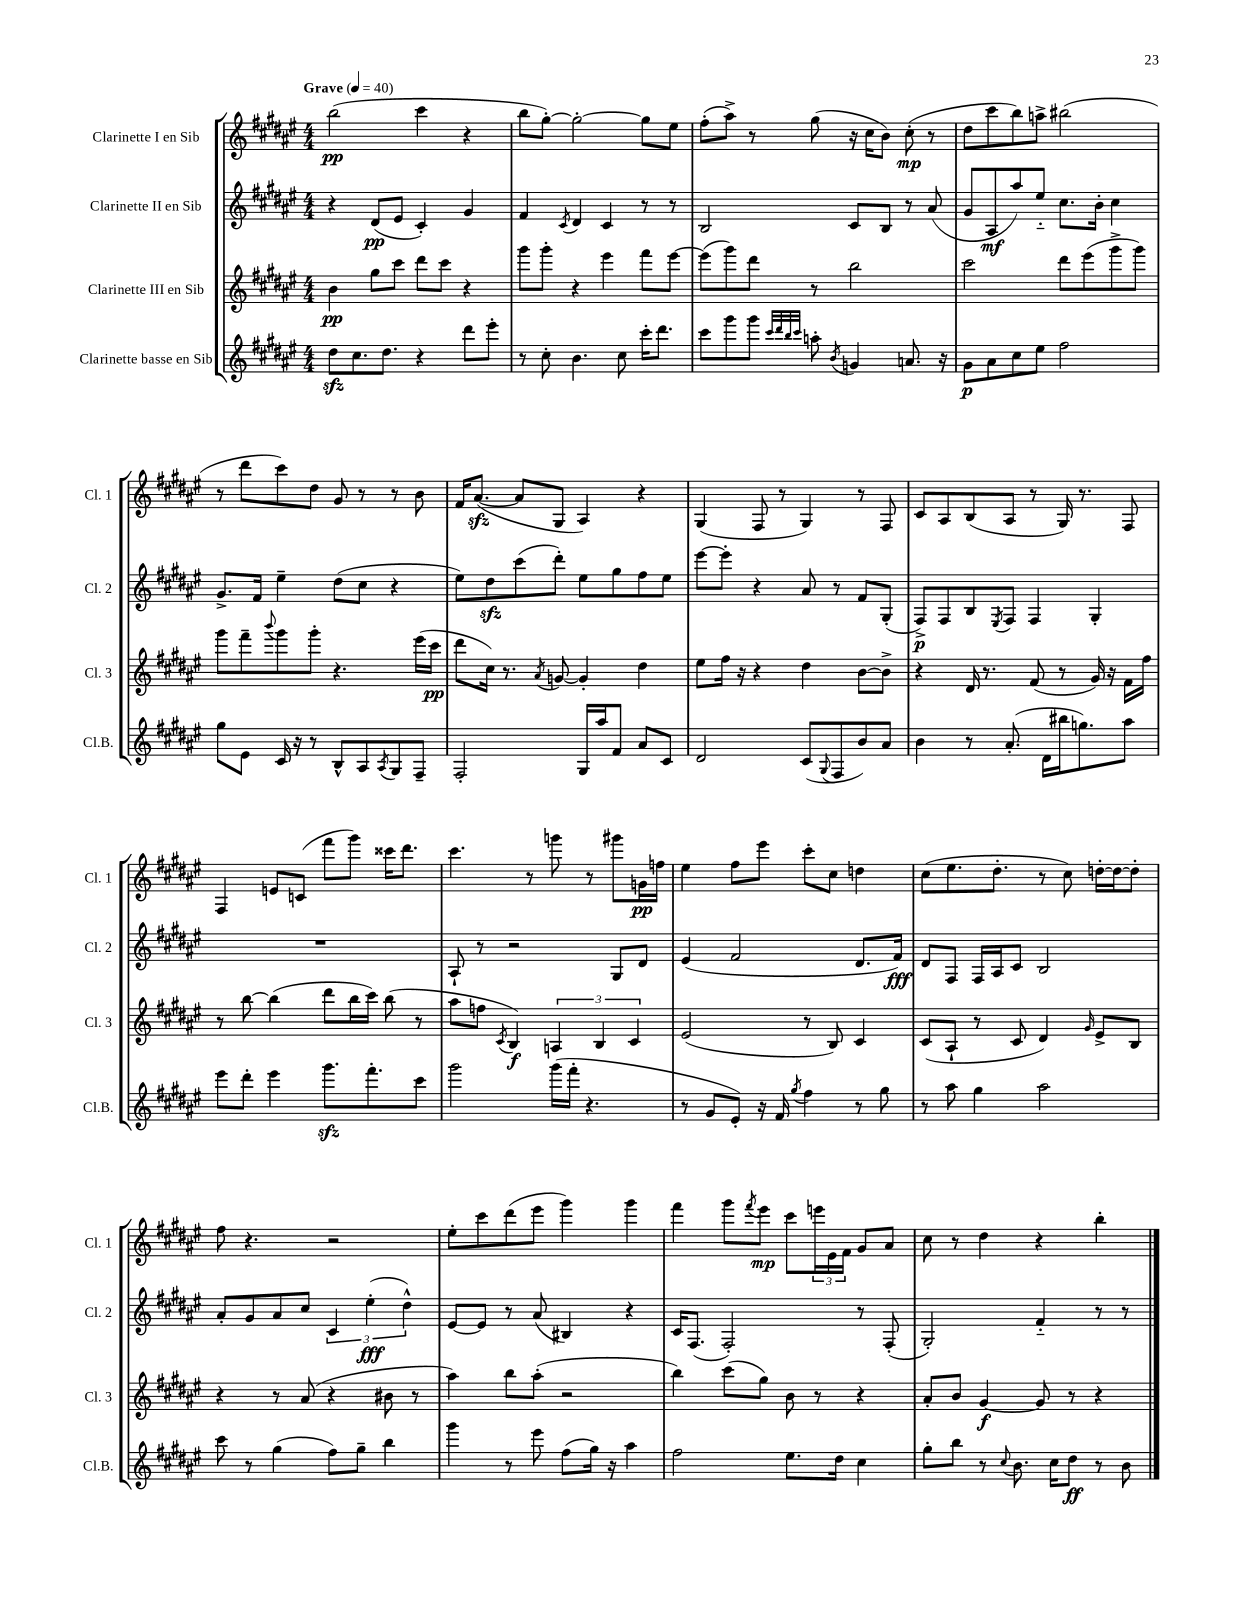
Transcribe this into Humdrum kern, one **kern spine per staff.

**kern	**kern	**kern	**kern
*staff4	*staff3	*staff2	*staff1
*clefG2	*clefG2	*clefG2	*clefG2
*k[f#c#g#d#a#e#]	*k[f#c#g#d#a#e#]	*k[f#c#g#d#a#e#]	*k[f#c#g#d#a#e#]
*M4/4	*M4/4	*M4/4	*M4/4
*MM40	*MM40	*MM40	*MM40
8dd#	4b	4r	(2bb
8.cc#	.	.	.
.	8gg#	(8d#	.
8.dd#	.	.	.
.	8ccc#	8e#	.
4r	8ddd#	4c#')	4ccc#
.	8ccc#	.	.
8ddd#	4r	4g#	4r
8eee#'	.	.	.
=	=	=	=
8r	8ggg#	4f#	8bb
8cc#'	8ggg#'	.	[8gg#')
.	.	8qc#	.
4.b	4r	4d#	2gg#'_
.	4eee#	4c#	.
8cc#	.	.	.
16ccc#'	8fff#	8r	8gg#]
8.ddd#	.	.	.
.	[8eee#	8r	8ee#
=	=	=	=
8ccc#	(8eee#]	2B	(8ff#'
8ggg#	8ggg#)	.	8aa#^)
8ggg#	8ddd#	.	8r
32qqccc#	.	.	.
32qqddd#	.	.	.
32qqbb	.	.	.
32qqccc#	.	.	.
8aa'	8r	.	(8gg#
8qb	.	.	.
4g	2bb	8c#	16r
.	.	.	16cc#
.	.	8B	8b)
8.a	.	8r	(8cc#'
.	.	(8a#	8r
16r	.	.	.
=	=	=	=
8g#	2ccc#	8g#	8dd#
8a#	.	8A#	8ccc#
8cc#	.	8aa#)	8bb)
8ee#	.	8ee#'~	8aa^
2ff#	8ddd#	8.cc#	(2bb#
.	(8eee#	.	.
.	.	16b'	.
.	8ggg#^	4cc#	.
.	8ggg#)	.	.
=	=	=	=
8gg#	8ggg#	8.g#^	8r
8e#	8fff#~	.	8ddd#
.	.	16f#	.
.	8qqbbb	.	.
16c#	8ggg#	4ee#~	8ccc#)
16r	.	.	.
8r	8ggg#'	.	8dd#
8B^^	4.r	(8dd#	8g#
8A#	.	8cc#	8r
8qA#	.	.	.
8G#	.	4r	8r
8F#~	(16eee#	.	8b
.	16ccc#	.	.
=	=	=	=
2F#'	8ddd#	8ee#)	16f#
.	.	.	([8.a#
.	16cc#)	8dd#	.
.	8.r	.	.
.	.	(8ccc#	8a#]
.	8qa#	.	.
.	[8g	8ddd#')	8G#
16G#	4g']	8ee#	4A#)
16aa#	.	.	.
8f#	.	8gg#	.
8a#	4dd#	8ff#	4r
8c#	.	8ee#	.
=	=	=	=
2d#	8ee#	[8eee#	(4G#
.	16ff#	8eee#']	.
.	16r	.	.
.	4r	4r	8F#
.	.	.	8r
(8c#	4dd#	8a#	4G#)
8qqG#	.	.	.
8F#	.	8r	.
8b)	[8b	8f#	8r
8a#	8b^]	(8G#'	8F#
=	=	=	=
4b	4r	8F#^)	8c#
.	.	8F#	8A#
8r	16d#	8B	(8B
.	8.r	.	.
.	.	8qE#	.
(8.a#'	.	8F#	8A#
.	(8f#	4F#	8r
16d#	.	.	.
16bb#	8r	.	16G#)
8.gg)	.	.	8.r
.	16g#)	4G#'	.
.	16r	.	.
8aa#	16f#	.	8F#
.	16ff#	.	.
=	=	=	=
8eee#	8r	1r	4F#
8ddd#'	[8bb	.	.
4eee#	(4bb]	.	8e
.	.	.	(8c
8.ggg#	8ddd#	.	8fff#
.	16bb	.	8ggg#)
8.fff#'	16ccc#)	.	.
.	(8bb	.	16ccc##
.	.	.	8.ddd#
8ccc#	8r	.	.
=	=	=	=
2ggg#	8aa#	8A#`	4.ccc#
.	8ff	8r	.
.	8qc#	.	.
.	4B)	2r	.
.	.	.	8r
(16ggg#	6A	.	8ggg
16fff#'	.	.	.
4.r	.	.	8r
.	6B	.	.
.	.	8G#	8ggg#
.	6c#	.	.
.	.	8d#	16g
.	.	.	16ff
=	=	=	=
8r	(2e#	(4e#	4ee#
8g#	.	.	.
8e#')	.	2f#	8ff#
16r	.	.	8eee#
16f#	.	.	.
8qgg#	.	.	.
4ff#	8r	.	8ccc#'
.	8B)	.	8cc#
8r	4c#	8.d#	4dd
8gg#	.	.	.
.	.	16f#)	.
=	=	=	=
8r	(8c#	8d#	(8cc#
8aa#	8A#`	8F#	8.ee#
4gg#	8r	16F#	.
.	.	16A#	8.dd#'
.	8c#	8c#	.
2aa#	4d#)	2B	8r
.	.	.	8cc#)
.	16qqg#	.	.
.	8e#^	.	[16dd'
.	.	.	16dd_
.	8B	.	8dd']
=	=	=	=
8ccc#	4r	8a#'	8ff#
8r	.	8g#	4.r
(4gg#	8r	8a#	.
.	(8a#	8cc#	.
8ff#)	4r	6c#	2r
8gg#~	.	.	.
.	.	(6ee#'	.
4bb	8b#	.	.
.	.	6dd#^^)	.
.	8r	.	.
=	=	=	=
4ggg#	4aa#)	[8e#	8ee#'
.	.	8e#]	8ccc#
8r	8bb	8r	(8ddd#
8eee#	(8aa#'	(8a#	8eee#
(8ff#	2r	4B#)	4ggg#)
16gg#)	.	.	.
16r	.	.	.
4aa#	.	4r	4ggg#
=	=	=	=
2ff#	4bb)	16c#	4fff#
.	.	(8.F#	.
.	(8ccc#	2F#')	8ggg#
.	.	.	8qfff#
.	8gg#)	.	8eee#
8.ee#	8b	.	8ccc#
.	8r	.	24eee
.	.	.	24e#
16dd#	.	.	.
.	.	.	24f#
4cc#	4r	8r	8g#
.	.	(8F#'	8a#
=	=	=	=
8gg#'	8a#'	2G#')	8cc#
8bb	8b	.	8r
8r	[4g#	.	4dd#
8qqcc#	.	.	.
8.b	.	.	.
.	8g#]	4f#'~	4r
16cc#	.	.	.
8dd#	8r	.	.
8r	4r	8r	4bb'
8b	.	8r	.
==	==	==	==
*-	*-	*-	*-
